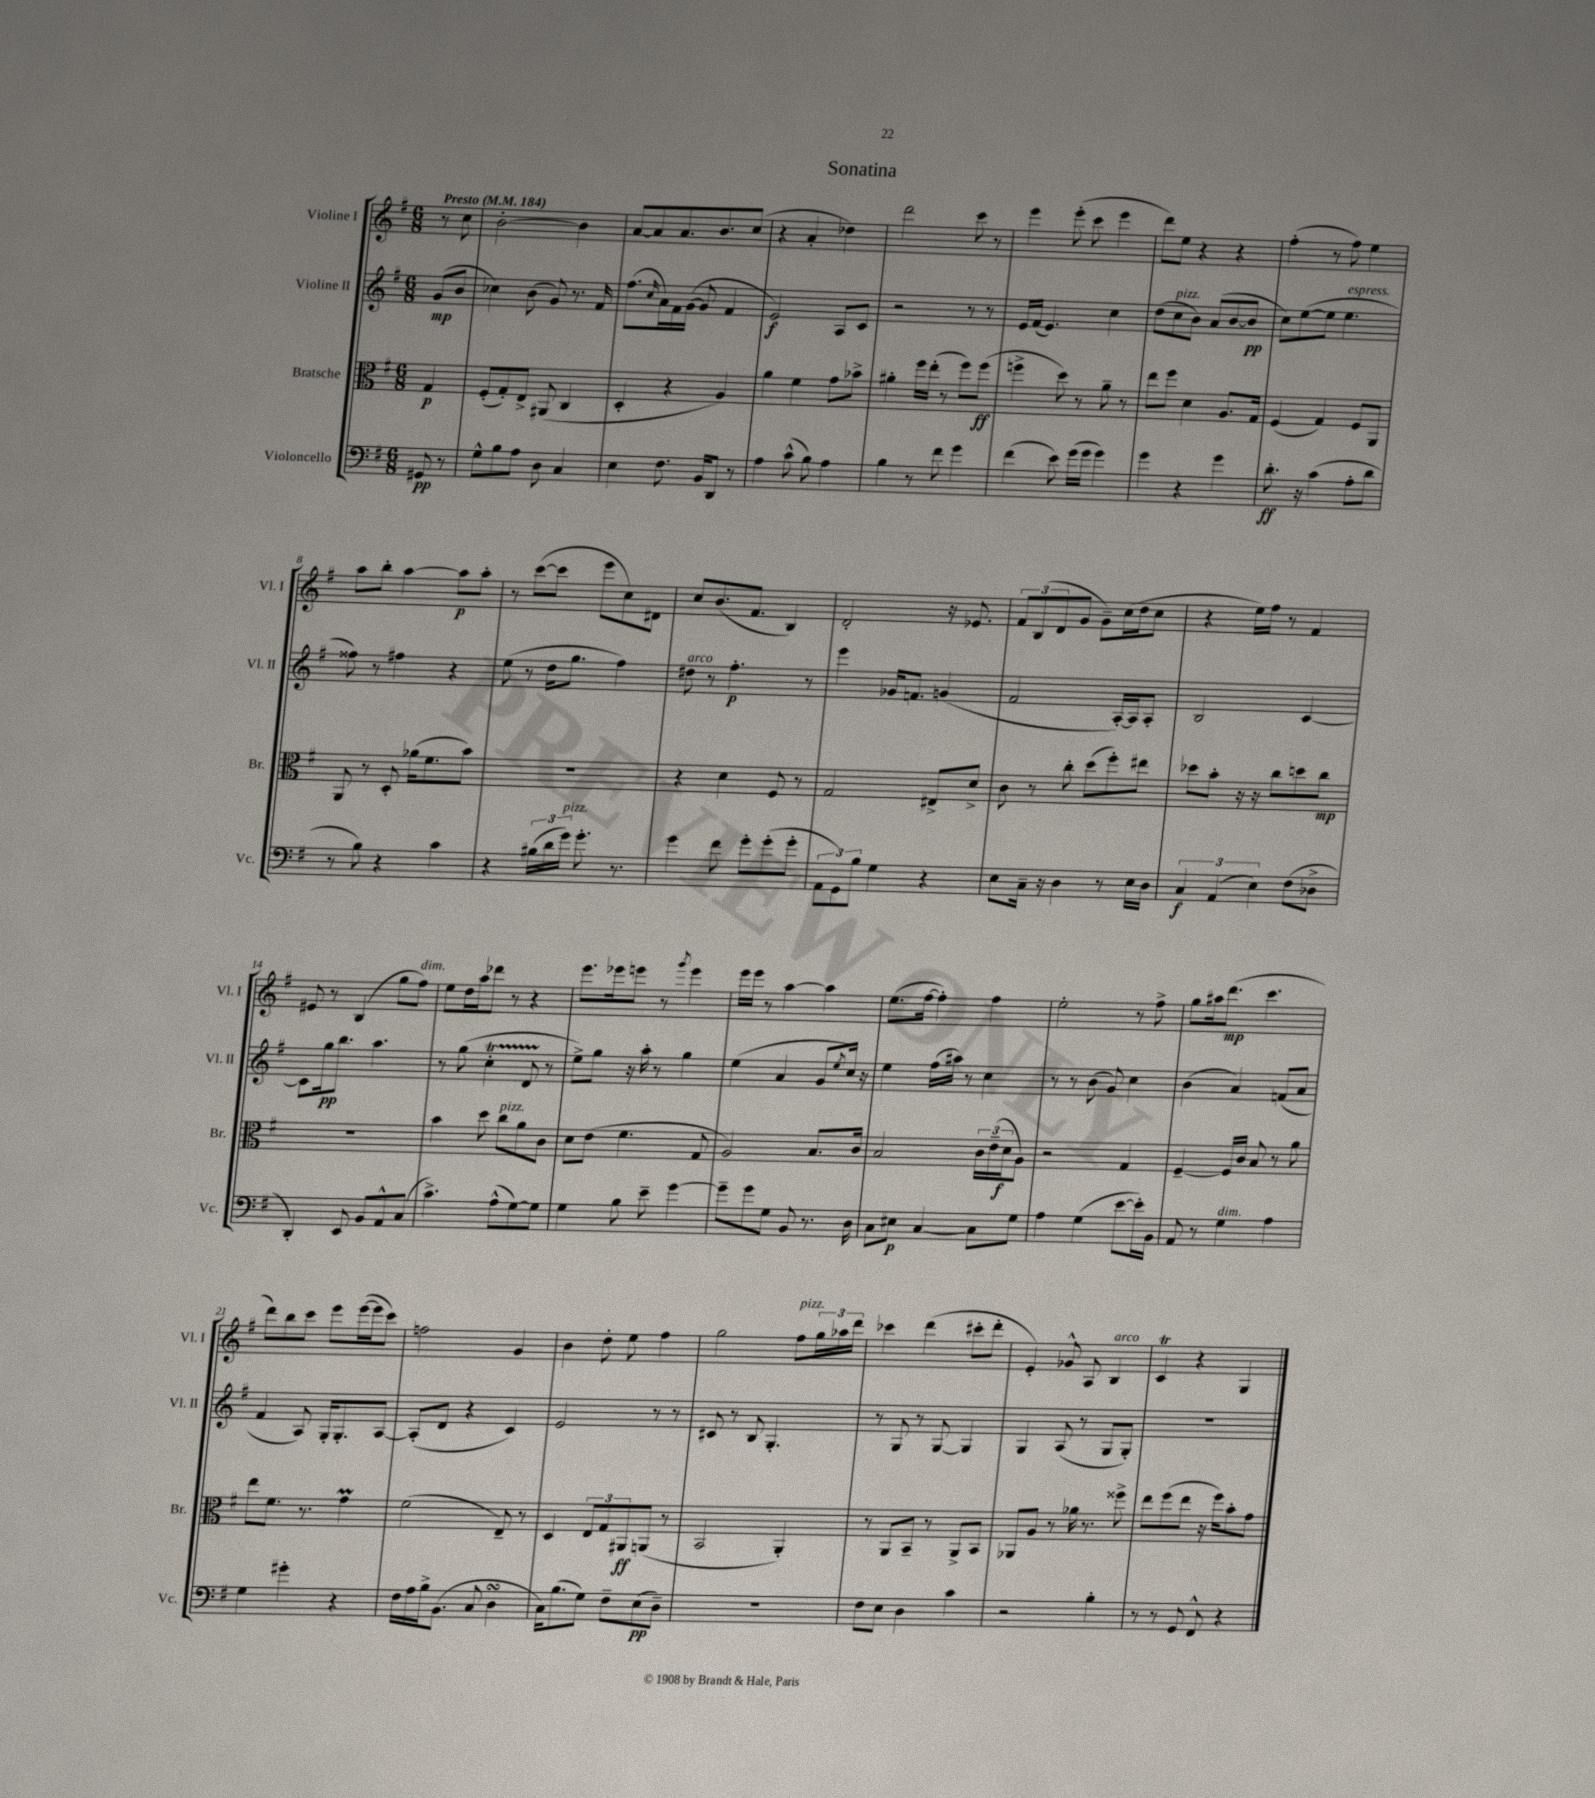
\header { title = "Sonatina" }
<<
\new StaffGroup <<
\new Staff = "s0" \with { instrumentName = "Violine I" shortInstrumentName = "Vl. I" } {
    \clef treble \key g \major \numericTimeSignature \time 6/8 \partial 4 \tempo "Presto" 4 = 184
    r8 c''8 |
    b'2~-. b'4 |
    a'8~ a'8 a'8. b'8. c''8( |
    r4 a'4-. des''4) |
    d'''2 c'''8 r8 |
    e'''4 e'''8-.( c'''8 e'''4 |
    d'''8) e''8 r4 r4 |
    fis''4-.( r8 fis''8) e''4 |
    a''8 b''8-. a''4~ a''8\p a''8-. |
    r8 c'''8~( c'''8 e'''8 c''8) dis'8 |
    c''8 b'8.( fis'8. b4) |
    d'2-. r16 ees'8. |
    \tuplet 3/2 { fis'8 b8( d'8 } g'8 g'8--) c''16( d''16 c''8 |
    r4 e''16) fis''16 r8 fis'4 |
    eis'8 r8 b4( g''8 fis''8^\markup { \italic "dim." }) |
    e''8 d''16 a''16 des'''8 r8 r4 |
    e'''8. ees'''16 e'''8 r8 \acciaccatura { g'''8 } e'''4 |
    e'''16 e'''16 r8 a''4~ a''4 |
    e''8.( fis''16~ fis''4-.) fis''4 |
    e''2-. r8 fis''8-> |
    g''8 ais''16 d'''8.\mp( c'''4. |
    d'''8) b''8 c'''8 e'''8 e'''16~( e'''16 c'''8) |
    f''2 g'4 |
    b'4 d''8-. e''8 fis''4 |
    g''2 fis''8^\markup { \italic "pizz." } \tuplet 3/2 { g''16 aes''16 d'''16 } |
    ces'''4 d'''4( cis'''8-. d'''8-. |
    e'4-.) ges'8-^ a8 b4^\markup { \italic "arco" } |
    c'4\trill r4 g4 \bar "|." |
}
\new Staff = "s1" \with { instrumentName = "Violine II" shortInstrumentName = "Vl. II" } {
    \clef treble \key g \major \numericTimeSignature \time 6/8 \partial 4
    g'8\mp( b'8 |
    ces''4) b'8( g'8) r8. fis'16 |
    fis''8.( \grace { c''16 } a'16) fis'16 g'16~( g'8 fis'4 |
    e'2\f) a8 c'8 |
    r2 r8 r8 |
    e'16 fis'16( e'4.) c''4 |
    d''8( c''8^\markup { \italic "pizz." } b'8) a'8( b'8~ b'8\pp |
    c''8) e''8~( e''8 e''4.^\markup { \italic "espress." } |
    fisis''8) r8 fis''4 r4 |
    e''8( r8 d''16 g''8. fis''4) |
    dis''8^\markup { \italic "arco" } r8 fis''4.-.\p r8 |
    e'''4 ges'16 f'8. g'4( |
    fis'2 a16~-.) a16 a8-. |
    b2 c'4~ |
    c'8 g''16\pp b''8. a''4. |
    r8 g''8( c''4-.\startTrillSpan d'8 r8\stopTrillSpan |
    e''8->) g''8 r16 a''16-. r8 g''4 |
    e''4( a'4 g'8 \acciaccatura { e''8 } c''16) r16 |
    e''4 fis''16( ais''16) r8 c''4 |
    r8 r8 b'8( g'8) c''4 |
    b'4( a'4) f'8( a'8 |
    fis'4 a8) g16-. g8.-. a8~ |
    a8-.( d'8 r4 c'4) |
    e'2 r8 r8 |
    cis'8 r8 b8 g4.-. |
    r8 g8 r8 g8~ g4 |
    g4 a8( r8 g8 g8-.) |
    R2. \bar "|." |
}
\new Staff = "s2" \with { instrumentName = "Bratsche" shortInstrumentName = "Br." } {
    \clef alto \key g \major \numericTimeSignature \time 6/8 \partial 4
    g4\p |
    fis8-.( g8-.) e8-> ais,8( c4 |
    d4-. r4 a4) |
    a'4 fis'4 g'8 bes'8-> |
    ais'4-. fis''16 e''16-.( r8 fis''8) fis''8\ff( |
    f''4-> d''8) r8 a'8-- r8 |
    e''8 fis''8 d'4 a8. g16 |
    fis4( g4) fis8 a,8 |
    a,8 r8 d8-. aes'16( fis'8. b'8) |
    R2. |
    r4 d'4 fis8 r8 |
    g2 eis8-> d'8-> |
    c'8 r8 c''8-. d''8( fis''8-.) eis''8 |
    des''8 b'8-. r16 r16 c''8 d''8 c''8\mp |
    R2. |
    b'4 d''8 c''8^\markup { \italic "pizz." } a'8 c'8 |
    d'8 e'8( fis'4. g8 |
    a2) b8. c'16 |
    b2 \tuplet 3/2 { c'16 e'16--( d'16\f } a8) |
    r2 g4 |
    fis4~-- fis16 c'16 b8 r8 a'8 |
    e''8 fis'8. r8. g'4\prall |
    fis'2( e8--) r8 |
    d4 \tuplet 3/2 { e8 g8 ais,8\ff } a,8( r8 |
    b,2 a,4-.) |
    r8 a,8 b,8-- r8 a,8-> b,8 |
    aes,8 a8 r8 aes'16 r8. fisis''8-> |
    e''8 fis''8( e''8 r16 fis''16) b'8-. g'8 \bar "|." |
}
\new Staff = "s3" \with { instrumentName = "Violoncello" shortInstrumentName = "Vc." } {
    \clef bass \key g \major \numericTimeSignature \time 6/8 \partial 4
    gis,8\pp r8 |
    g8-^ b8 a8 d8 c4 |
    e4 fis8. b,16 d,8 r8 |
    a4 c'8-^( b8) a4 |
    b4 r8 fis'8 g'4 |
    fis'4( e'8) g'16( g'16 g'4) |
    g'4 r4 g'4 |
    d'8.-.\ff r16 c'4( a8-. d'8 |
    r8 b8) r4 c'4 |
    r4 \tuplet 3/2 { bis16( d'16 g'16^\markup { \italic "pizz." }) } g'8.-. r8. |
    g'4 fis'8 g'8-. g'8-.( g'8-. |
    \tuplet 3/2 { a,8 g,8) b8 } g4 r4 |
    e8 c16-- r16 d4 r8 e16 d16 |
    \tuplet 3/2 { c4\f a,4( e4) } fis8( des8-> |
    d,4-.) e,8 b,8 a,8-^ c8( |
    c'4.->) a8-^( g8~) g8 |
    g4 b8 e'8-- g'4~ |
    g'8-- g'8 g8 b,8 r8. d16 |
    c8 eis8\p c4~ c8 g8 |
    a4 g4( e'8~ e'16-.) b,16 |
    a,8 r8 g4^\markup { \italic "dim." } a4 |
    g4 gis'4-. r4 |
    fis16 a16 b16-> b,8.( c8 d4\turn |
    c16) b8.( g8) fis8-- e8\pp( d8--) |
    R2. |
    fis8 e8 d4 c'4 |
    r2 b4-. |
    r8 r8 g,8 fis,8-^ r4 \bar "|." |
}
>>
>>
